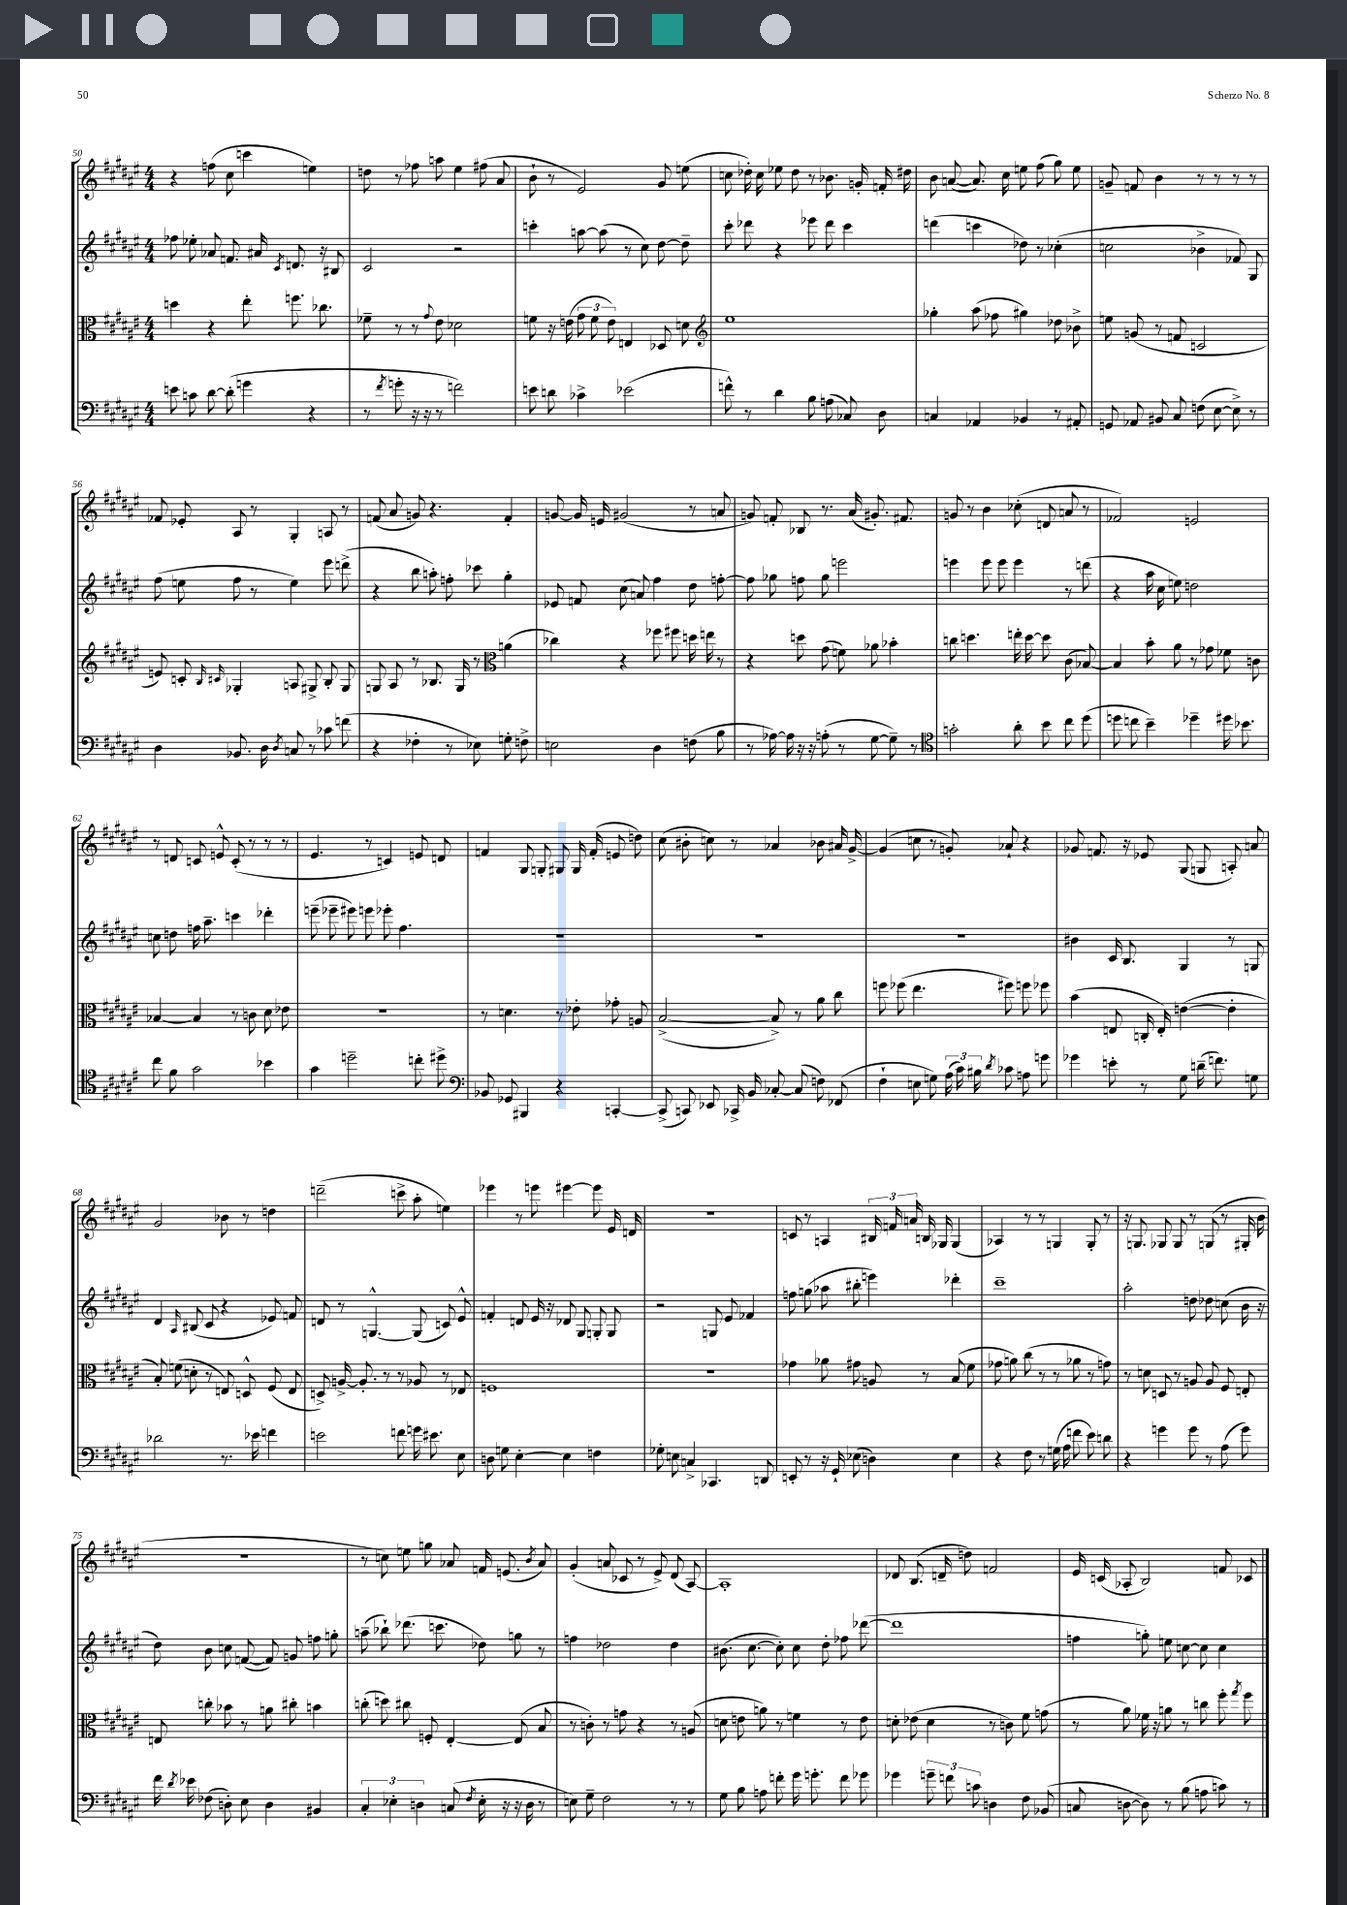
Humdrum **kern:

**kern	**kern	**kern	**kern
*staff4	*staff3	*staff2	*staff1
*clefF4	*clefC3	*clefG2	*clefG2
*k[f#c#g#d#a#e#]	*k[f#c#g#d#a#e#]	*k[f#c#g#d#a#e#]	*k[f#c#g#d#a#e#]
*M4/4	*M4/4	*M4/4	*M4/4
8e\	4dd\	8ff-\	4r
8c\	.	8ee-'\	.
[8d#\	4r	8a-/	(8ff\
(8d#'\]	.	8.f/	8cc#\
4g\	8ee#'\	.	4ccc\
.	.	16a#/	.
.	.	8qc#/	.
.	8.ff\	8.d/	.
4r	.	.	4ee\)
.	8.cc-\	16r	.
.	.	8B#/	.
=	=	=	=
8r	8f-~\	2c#/	8dd\
8qf#/	.	.	.
8g'\	8r	.	8r
16r	8r	.	8ff-\
16r	.	.	.
.	8qqg#/	.	.
8r	8e#\	.	8aa\
2f\)	2d-\	2r	4ee#\
.	.	.	(8ff#\
.	.	.	8a#/
=	=	=	=
8e\	8f\	4ccc'\	8b`\
8d\	16r	.	8r
.	(16e\	.	.
4c-^\	12g#\	[8aa\	2e#/)
.	12f\	.	.
.	.	(8aa\]	.
.	12e\)	.	.
(2e-\	4E/	8r	.
.	.	8cc#\)	.
.	8D-/	[8dd#\	8g#/
.	8d\	8dd#~\]	(8ee\
=	=	=	=
*	*clefG2	*	*
8f^^\)	1ee#	8ccc#'\	8cc\
8r	.	8ddd-\	16dd-'\)
.	.	.	16cc\
4d#\	.	4r	8ee-\
.	.	.	8dd-\
8B\	.	8eee-\	8r
(8A\	.	8ddd-\	8.b-\
8C-/)	.	4ccc#\	.
.	.	.	16g'/
8D#\	.	.	16f'/
.	.	.	16dd#\
=	=	=	=
4C/	4gg-'\	(4ddd\	8b\
.	.	.	([8a/
4AA-/	(8aa#\	4ccc\	8.a/])
.	8ff-\	.	.
.	.	.	16cc#\
4BB-/	4gg#\)	8dd-\)	8ee\
.	.	8r	(8ff#\
8r	8dd-\	(4cc-'\	8gg#\)
8AA#'/	8b-^\	.	8ee\
=	=	=	=
8GG/	8ee\	2cc\	8g~/
8AA-/	(8g/	.	8f/
8BB#/	8r	.	4b\
8C#/	8f/	.	.
(8F\	2c/	4b-^\	8r
[8E#\	.	.	8r
8E#^\])	.	8f-/)	8r
8r	.	8G#/	8r
=	=	=	=
4D#\	8e/)	(8ff#\	8f-/
.	8c'/	8ee\	8e-'/
.	16qqB/	.	.
.	16qqc#/	.	.
8.BB-/	4G-'/	8ff#\	8A#/
.	.	8r	8r
16D#\	.	.	.
8qD#/	.	.	.
8C/	8A/	4ee\)	4G#'/
8r	8G#^/	.	.
8c-\	8B'/	8eee#\	8A/
(8f\	8G#/	(8ddd^\	8r
=	=	=	=
4r	8G/	4r	(8f/
.	8A#/	.	8a#/
4F-'\	8r	8bb\	8g/)
.	8.B-/	8aa'\)	4.r
8r	.	8ff'\	.
.	16G/	.	.
8E-\)	8r	8ccc-\	.
*	*clefC3	*	*
8G'\	(4a\	4gg#'\	4f'/
8F^\	.	.	.
=	=	=	=
2E\	4cc-\)	8e-/	[8g/
.	.	8f/	16g/]
.	.	.	16e/
.	4r	(8cc#\	(2g#/
.	.	8a/)	.
4D#\	8ff-\	4ff#\	.
.	8ff#\	.	.
(8F\	16dd\	8dd#\	8r
.	16ee\	.	.
8B\	8r	[8ff'\	8a/
=	=	=	=
8r	4r	8ff\]	8g/)
[16A-\)	.	8gg-\	8f'/
16A-\]	.	.	.
16r	8dd\	8ff\	8B-/
16r	.	.	.
(8A'\	(8g#\	8gg-\	8.r
8r	8f\)	2eee\	.
.	.	.	(16a#/
[8G#\	8a-\	.	8.g#'/)
8G#~\])	4b-'\	.	.
.	.	.	8.f#/
8r	.	.	.
=	=	=	=
*clefC4	*	*	*
2g'\	8cc\	4eee\	8g/
.	4.dd\	.	8r
.	.	8eee\	4b\
.	.	8eee\	.
8a#'\	16ee'\	4eee\	(8cc-'\
.	[16dd\	.	.
8b\	8dd\]	.	8d/
8cc#\	(8c#\	8r	8a/
(8dd#\	[8B-/)	(8ddd\	8r
=	=	=	=
8dd\	4B-/]	4r	2f-/)
8cc\	.	.	.
4b~\)	8b'\	16aa#\	.
.	.	16cc#\	.
.	8a#\	8ee\)	.
4dd-~\	8r	2dd\	2e/
.	8g-\	.	.
16dd#\	8f-\	.	.
8.b-\	.	.	.
.	8c\	.	.
=	=	=	=
8cc#\	[4B-/	8cc\	8r
8f#\	.	8dd\	8d/
2g#\	4B-/]	16ff\	8c/
.	.	8.aa#~\	.
.	.	.	8e^^/
.	8r	4ccc\	(8c'/
.	8c\	.	8r
4b-\	8d#\	4ddd-'\	8r
.	8e-\	.	8r
=	=	=	=
4g#\	1r	(8eee~\	4.e#/
.	.	8eee-~\	.
2dd~\	.	8eee#\)	.
.	.	8eee\	8r
.	.	8eee-'\	4c/)
.	.	4.ff#\	.
8cc'\	.	.	8e/
8dd#^\	.	.	8d/
=	=	=	=
*clefF4	*	*	*
8BB-/	8r	1r	4f/
8GG-/	4.d\	.	.
4BBB#/	.	.	8G#/
.	.	.	8G'/
4r	8r	.	8G#/
.	8e-'\	.	16G#/
.	.	.	(16f'/
[4CC'/	8g-'\	.	8e/
.	8A/	.	8dd\)
=	=	=	=
(8CC^/]	([2B^/	1r	(8cc#\
8CC/)	.	.	8b#'\
8EE-/	.	.	8cc\)
16CC-^/	.	.	8r
16BB/	.	.	.
[8C-'/	8B^/])	.	4a-/
(8C-/]	8r	.	.
8F\)	8a#\	.	8b-\
(8FF-/	8cc#\	.	16a#/
.	.	.	[16g#^/
=	=	=	=
4F#`\	8ff\	1r	(4g#/]
.	(8ff-\	.	.
8E\	4.ee#\	.	8cc\
8G\)	.	.	8r
(24A#\	.	.	8g'/)
24c#\)	.	.	.
24B#\	.	.	.
8qd#/	.	.	.
8c-\	8ff#\)	.	8a-`/
8A\	8ff\	.	4r
8g\	8ff-\	.	.
=	=	=	=
4g-\	(4b\	4b#\	8g-/
.	.	.	8.f/
8e'\	8E/	16c#/	.
.	.	8.B/	16r
8r	16C'/	.	8e-/
.	16E'/)	.	.
8G#\	([4e\	4G#/	(8G#/
(16d~\	.	.	8G/
8.f\)	.	.	.
.	4e'\]	8r	8A'/)
8G\	.	8G/	8a/
=	=	=	=
2d-\	8B'/)	4d#/	2g#/
.	(8f\	.	.
.	.	16qqA#/	.
.	8d'\	(8B#/	.
.	8r	8c#/	.
8.r	8E/)	4r	8b-\
.	8D^^/	.	8r
16e-\	.	.	.
4f\	(8F#/	8e-/)	4dd\
.	8E/	8f/	.
=	=	=	=
2e\	8D^/)	8d/	(2ddd~\
.	[16A^/	8r	.
.	8.A'/]	.	.
.	.	[4.G^^/	.
.	8r	.	.
8f\	8r	.	8ccc^\
16g\	8A-/	(8G/]	8aa#'\
8.e#\	.	.	.
.	8r	8c/)	4ee\)
8E#\	8E-/	8e#^^/	.
=	=	=	=
8D\	1F	4f'/	4eee-\
8G\	.	.	.
[4E#'\	.	8d/	8r
.	.	16e#/	8eee\
.	.	16r	.
4E#\]	.	8d-/	[4eee#\
.	.	8G#/	.
4F\	.	8G'/	8eee#\]
.	.	8G/	16e#/
.	.	.	16d/
=	=	=	=
8G-'\	1r	2r	1r
8E\	.	.	.
4C^/	.	.	.
4.CC-/	.	8G/	.
.	.	8e#/	.
.	.	4f-/	.
8DD/	.	.	.
=	=	=	=
8EE'/	4g-\	8ff\	8c/
8r	.	(8gg\	8r
16r	8a-\	8aa-\	4A/
16GG#`/	.	.	.
(8E-\	8g#\	8bb#'\	.
4D\)	8A/	4eee\)	24B#/
.	.	.	24f/
.	.	.	24a/
.	8r	.	16B/
.	.	.	16G-/
4E-\	(8B/	4ddd-'\	(4G-/
.	8f#\	.	.
=	=	=	=
4r	8g-\	1ccc#~	4A-/)
.	8a\)	.	.
8F#\	(8cc#\	.	8r
8r	8r	.	8r
(16G\	8r	.	4G/
16A#\	.	.	.
8f\	8a-\	.	.
8e#\)	8r	.	8G'/
8d\	8g\)	.	8r
=	=	=	=
4r	8r	2aa#'\	16r
.	.	.	8.G/
.	8d\	.	.
4g\	8D/	.	8G-/
.	8r	.	8G-/
8g\	8A/	8dd\	8r
8r	8A/	8dd-\	(8G/
(8A#\	8F#/	(8cc\	8r
8g\)	8E'/	16b\	16G#'/
.	.	16r	16b\
=	=	=	=
16f#\	8E/	8dd#\)	1r
8qd#/	.	.	.
16e-\	.	.	.
(8F-\	8cc'\	8b\	.
8D'\)	8b-\	8cc\	.
8E#\	8r	([8f/	.
4D\	8a\	8f/])	.
.	8cc#'\	8g/	.
4BB#/	4b\	8ff\	.
.	.	8gg'\	.
=	=	=	=
6C#'/	(8cc'\	(8aa~\	8r
.	8dd\)	8bb-`\)	8cc\)
6E-'\	.	.	.
.	8cc#\	(8.ddd-\	8ee\
6D\	.	.	.
.	8F'/	.	8gg\
.	.	8.ccc\	.
(8C/	[4E#'/	.	8a-/
8qF#/	.	.	.
16E-'\	.	8dd-\)	16f/
16r	.	.	(8.e/
16r	(8E#/]	8gg\	.
16D\	.	.	.
.	.	.	8qb/
8r	8B/	8r	8a-/)
=	=	=	=
8E\)	8r	4ff\	(4g#'/
8G#~\	8c'\)	.	.
2F#\	8r	2dd-\	8a/
.	8g\	.	8c-/
.	4r	.	8r
.	.	.	8e#^/)
8r	8r	4dd-\	(8d#/
8r	(8A/	.	[8A#/)
=	=	=	=
8G#\	8d\	(8.b#\	1A#']
8B\	8e\	.	.
.	.	[8.cc#\	.
8A\	8a\)	.	.
8f'\	8r	8cc#'\])	.
16g#\	4f\	8cc#\	.
8.g'\	.	.	.
.	.	8dd#'\	.
8f\	8r	8ff-\	.
8g-\	8e\	([8ddd-\	.
=	=	=	=
4g-\	8d'\	1ddd-]	8d-/
.	(8e-\	.	(8.B/
12g~\	4d\	.	.
.	.	.	16d~/
12f\	.	.	.
.	.	.	8dd\)
12c\	.	.	.
4D\	8r	.	2f/
.	8c\)	.	.
8F#\	8f#\	.	.
(8BB-/	(8g\	.	.
=	=	=	=
8C/	8r	4ff\	16e#/
.	.	.	(16c/
[8D\	8a#\)	.	8A-'/
8D\])	16f-\	8gg'\)	2B/)
.	16r	.	.
8r	8a\	8ee\	.
(8B\	8r	[8cc\	.
8A\	8cc\	8cc\]	.
8c\)	8ff#'\	4cc\	8f/
.	8qgg#/	.	.
8r	8ff#\	.	8c-/
==	==	==	==
*-	*-	*-	*-
